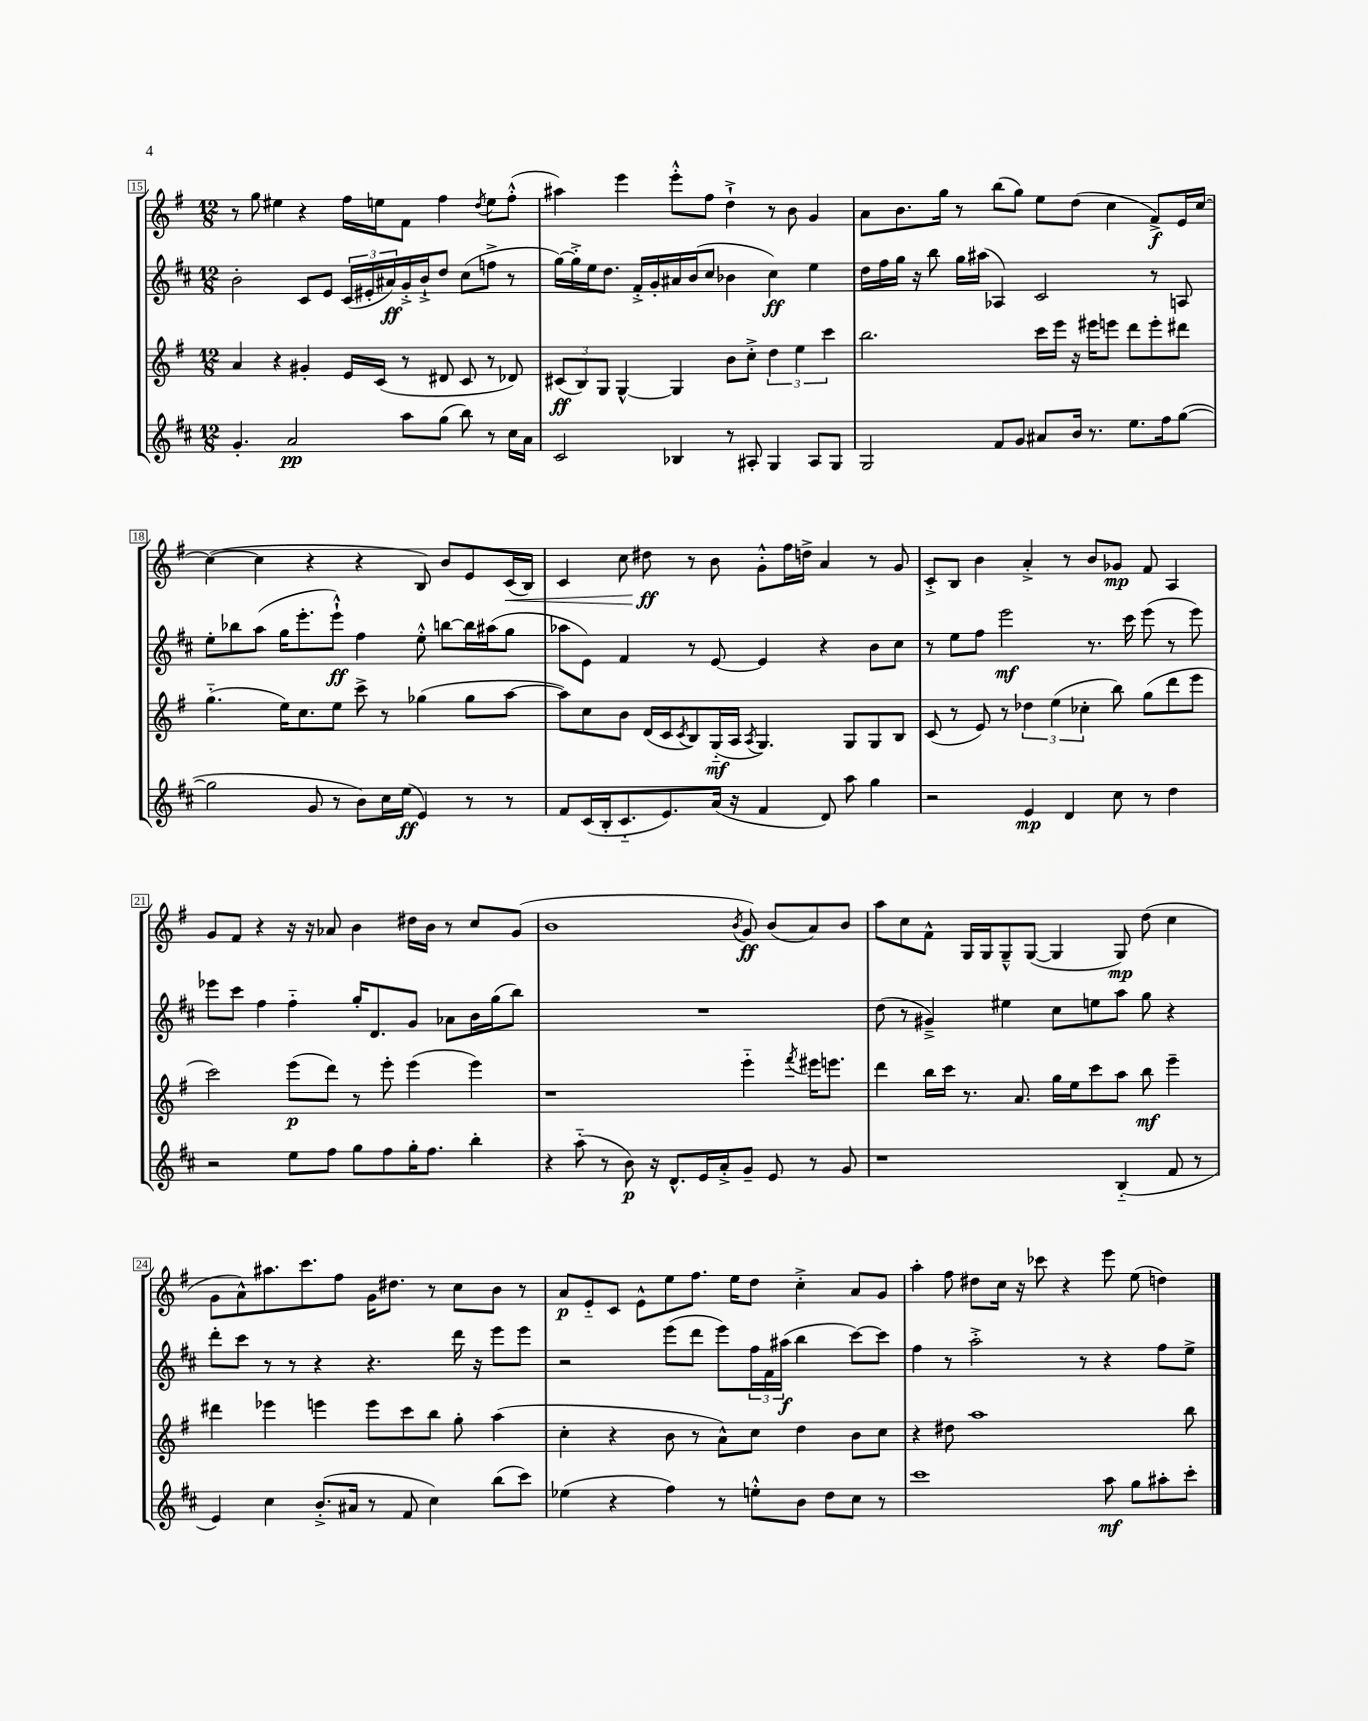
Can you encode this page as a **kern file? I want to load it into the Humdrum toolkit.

**kern	**dynam	**kern	**dynam	**kern	**dynam	**kern	**dynam
*part4	*part4	*part3	*part3	*part2	*part2	*part1	*part1
*staff4	*staff4	*staff3	*staff3	*staff2	*staff2	*staff1	*staff1
*clefG2	*	*clefG2	*	*clefG2	*	*clefG2	*
*k[f#c#]	*	*k[f#]	*	*k[f#c#]	*	*k[f#]	*
*M12/8	*	*M12/8	*	*M12/8	*	*M12/8	*
=15	=15	=15	=15	=15	=15	=15	=15
4.g'/	.	4a/	.	2b'\	.	8r	.
.	.	.	.	.	.	8gg\	.
.	.	4r	.	.	.	4ee#X\	.
2a/	pp	.	.	.	.	.	.
.	.	4g#X'/	.	8c#/L	.	4r	.
.	.	.	.	8e/J	.	.	.
.	.	16e/LL	.	(24c#/LL	.	16ff#\LL	.
.	.	.	.	24e#X'/	.	.	.
.	.	(16c/JJ	.	.	.	16een\J	.
.	.	.	.	24a#X/)	ff	.	.
8aa\L	.	8r	.	16g'^/	.	8f#\J	.
.	.	.	.	16b`^/J	.	.	.
(8gg\J	.	8d#X/	.	8dd/J	.	4ff#\	.
8bb\)	.	8c/	.	(8cc#\L	.	.	.
.	.	.	.	.	.	8qdd/	.
8r	.	8r	.	8ffn^\J	.	8ee\L	.
16cc#\LL	.	8d-X/)	.	8r	.	(8ff#'^^\J	.
16a\JJ	.	.	.	.	.	.	.
=16	=16	=16	=16	=16	=16	=16	=16
2c#/	.	(12c#X/L	ff	[16gg\LL)	.	4aa#X\)	.
.	.	.	.	16gg'^\]	.	.	.
.	.	12B/)	.	.	.	.	.
.	.	.	.	16ee\J	.	.	.
.	.	12G/J	.	.	.	.	.
.	.	.	.	8.dd\J	.	.	.
.	.	[4G^^/	.	.	.	4eee\	.
.	.	.	.	16f#'^/LL	.	.	.
.	.	.	.	16g'/	.	.	.
4B-X/	.	4G/]	.	16a#X/	.	8eee'^^\L	.
.	.	.	.	(16b/J	.	.	.
.	.	.	.	8cc#/J	.	8ff#\J	.
8r	.	8b\L	.	4b-X\	.	4dd`^\	.
8A#X'/	.	8cc'^\J	.	.	.	.	.
4G/	.	6dd\	.	4cc#\)	ff	8r	.
.	.	.	.	.	.	8b\	.
.	.	6ee\	.	.	.	.	.
8A#/L	.	.	.	4ee\	.	4g/	.
.	.	6ccc\	.	.	.	.	.
8G/J	.	.	.	.	.	.	.
=17	=17	=17	=17	=17	=17	=17	=17
2G/	.	2.bb\	.	16dd\LL	.	8a\L	.
.	.	.	.	16ff#\	.	.	.
.	.	.	.	16gg\JJ	.	8.b\	.
.	.	.	.	16r	.	.	.
.	.	.	.	8bb\	.	.	.
.	.	.	.	.	.	16gg\Jk	.
.	.	.	.	16gg\LL	.	8r	.
.	.	.	.	(16aa#X\JJ	.	.	.
8f#/L	.	.	.	4A-X/)	.	(8bb\L	.
8g/J	.	.	.	.	.	8gg\J)	.
8a#X/L	.	16ccc\LL	.	2c#/	.	8ee\L	.
.	.	16eee\JJ	.	.	.	.	.
16b/Jk	.	16r	.	.	.	(8dd\J	.
8.r	.	16eee#X\KL	.	.	.	.	.
.	.	8eeen\J	.	.	.	4cc\	.
8.ee\L	.	8ddd\L	.	.	.	.	.
.	.	8eee'\	.	8r	.	8f#^/L)	f
16ff#\k	.	.	.	.	.	.	.
([8gg\J	.	8ddd#X\J	.	8An/	.	16e/L	.
.	.	.	.	.	.	[16cc/JJ	.
!!LO:LB:g=z
=18	=18	=18	=18	=18	=18	=18	=18
2gg\]	.	(4.gg\	.	8ee'\L	.	(4cc\_	.
.	.	.	.	8bb-X\	.	.	.
.	.	.	.	(8aa\J	.	4cc\]	.
.	.	16ee\KL)	.	16gg\KL	.	.	.
.	.	8.cc\	.	8.eee'\	.	.	.
8g/	.	.	.	.	.	4r	.
8r	.	8ee\J	.	8eee`^^\J)	ff	.	.
8b\L)	.	8ccc^\	.	4ff#\	.	4r	.
16cc#\L	.	8r	.	.	.	.	.
(16ee\JJ	ff	.	.	.	.	.	.
4e/)	.	(4gg-X\	.	8ee'^^\	.	8B/)	.
.	.	.	.	[8bbn\L	.	8b/L	.
8r	.	8gg-\L	.	16bb\L]	.	8e/	.
.	.	.	.	(16aa#X\J	.	.	.
!	!	!	!	!	!	!	!LO:HP:b
8r	.	[8aa\J	.	8gg\J	.	(16c/L	<
.	.	.	.	.	.	16B/JJ)	.
=19	=19	=19	=19	=19	=19	=19	=19
8f#/L	.	8aa\L])	.	8aa-X\L	.	4c/	.
(16c#/L	.	8cc\	.	8e\J)	.	.	.
16B'/J	.	.	.	.	.	.	.
8.c#/	.	8b\J	.	4f#/	.	8cc\	.
.	.	(16d/LL	.	.	.	8dd#X\	ff
8.e/)	.	16c/J	.	.	.	.	.
.	.	8qc/	.	.	.	.	.
.	.	8B/)	.	8r	.	8r	[
(16a/Jk	.	(16G/L	mf	[8e/	.	8b\	.
16r	.	16A/JJ	.	.	.	.	.
.	.	8qA/	.	.	.	.	.
4f#/	.	4.G/)	.	4e/]	.	8g'^^\L	.
.	.	.	.	.	.	16ff#\L	.
.	.	.	.	.	.	16ddn^\JJ	.
8d/)	.	.	.	4r	.	4a/	.
8aa\	.	8G/L	.	.	.	.	.
4gg\	.	8G/	.	8b\L	.	8r	.
.	.	8B/J	.	8cc#\J	.	8g/	.
=20	=20	=20	=20	=20	=20	=20	=20
2r	.	(8c/	.	8r	.	8c'^/L	.
.	.	8r	.	8ee\L	.	8B/J	.
.	.	8e/)	.	8ff#\J	.	4b\	.
.	.	8r	.	2eee\	mf	.	.
4e/	mp	6dd-X\	.	.	.	4a'^/	.
.	.	(6ee\	.	.	.	.	.
4d/	.	.	.	.	.	8r	.
.	.	6cc-X'\	.	.	.	.	.
.	.	.	.	8.r	.	8b/L	.
8cc#\	.	8bb\)	.	.	.	8g-X/J	mp
.	.	.	.	16ccc#\	.	.	.
8r	.	(8gg\L	.	(8eee\	.	8f#/	.
4dd\	.	8ddd\	.	8r	.	4A/	.
.	.	8eee\J	.	8eee\)	.	.	.
!!LO:LB:g=z
=21	=21	=21	=21	=21	=21	=21	=21
2r	.	2ccc\)	.	8eee-X\L	.	8g/L	.
.	.	.	.	8ccc#\J	.	8f#/J	.
.	.	.	.	4ff#\	.	4r	.
8ee\L	.	(8eee\L	p	4ff#\	.	16r	.
.	.	.	.	.	.	16r	.
8ff#\J	.	8ddd\J)	.	.	.	8a-X/	.
8gg\L	.	8r	.	16gg'/KL	.	4b\	.
.	.	.	.	8.d/	.	.	.
8ff#\	.	8eee'\	.	.	.	.	.
16gg'\K	.	(4eee\	.	8g/J	.	16dd#X\LL	.
8.ff#\J	.	.	.	.	.	16b\JJ	.
.	.	.	.	8a-X\L	.	8r	.
4bb'\	.	4eee\)	.	16b\L	.	8cc/L	.
.	.	.	.	(16gg\J	.	.	.
.	.	.	.	8bb\J)	.	(8g/J	.
=22	=22	=22	=22	=22	=22	=22	=22
4r	.	1r	.	1.r	.	1b	.
(8aa\	.	.	.	.	.	.	.
8r	.	.	.	.	.	.	.
8b\)	p	.	.	.	.	.	.
16r	.	.	.	.	.	.	.
8.d^^/L	.	.	.	.	.	.	.
16e/L	.	.	.	.	.	.	.
16a'^/J	.	.	.	.	.	.	.
.	.	.	.	.	.	8qb/	.
8g~/J	.	4eee\	.	.	.	8g/)	ff
8e/	.	.	.	.	.	(8b/L	.
.	.	8qfff#/	.	.	.	.	.
8r	.	16eee#X\KL	.	.	.	8a/)	.
.	.	8.eeen\J	.	.	.	.	.
8g/	.	.	.	.	.	8b/J	.
=23	=23	=23	=23	=23	=23	=23	=23
1r	.	4ddd\	.	(8dd\	.	8aa\L	.
.	.	.	.	8r	.	8cc\	.
.	.	16bb\LL	.	4g#X~^/)	.	8f#^^\J	.
.	.	16ccc\JJ	.	.	.	.	.
.	.	8.r	.	.	.	16G/LL	.
.	.	.	.	.	.	16G/J	.
.	.	.	.	4ee#X\	.	8G~^^/	.
.	.	8.a/	.	.	.	.	.
.	.	.	.	.	.	([8G/J	.
.	.	16gg\LL	.	8cc#\L	.	4G/]	.
.	.	16ee\J	.	.	.	.	.
.	.	8ccc\	.	8een\	.	.	.
(4B/	.	8aa\J	.	8aa\J	.	8G/)	mp
.	.	8bb\	mf	8gg\	.	(8dd\	.
8f#/	.	4eee~\	.	4r	.	4cc\	.
8r	.	.	.	.	.	.	.
!!LO:LB:g=z
=24	=24	=24	=24	=24	=24	=24	=24
4e/)	.	4ddd#X\	.	8ddd'\L	.	8g\L	.
.	.	.	.	8ccc#\J	.	8a^^\)	.
4cc#\	.	4eee-X\	.	8r	.	8.aa#X\	.
.	.	.	.	8r	.	.	.
.	.	.	.	.	.	8.ccc\	.
(8.b'^/L	.	4eeen\	.	4r	.	.	.
.	.	.	.	.	.	8ff#\J	.
16a#X/Jk	.	.	.	.	.	.	.
8r	.	8eee\L	.	4.r	.	16g\KL	.
.	.	.	.	.	.	8.dd#X\J	.
8f#/	.	8ccc\	.	.	.	.	.
4cc#\)	.	8bb\J	.	.	.	8r	.
.	.	8gg'\	.	16ddd\	.	8cc\L	.
.	.	.	.	16r	.	.	.
(8bb\L	.	(4aa\	.	8eee\L	.	8b\J	.
8ccc#\J)	.	.	.	8eee\J	.	8r	.
=25	=25	=25	=25	=25	=25	=25	=25
(4ee-X\	.	4cc'\	.	2r	.	8a/L	p
.	.	.	.	.	.	8e/	.
4r	.	4r	.	.	.	8c/J	.
.	.	.	.	.	.	8e^^\L	.
4ff#\)	.	8b\	.	(8eee\L	.	8ee\	.
.	.	8r	.	8ddd\J	.	8.ff#\J	.
8r	.	8a^^\L)	.	8eee\L)	.	.	.
.	.	.	.	.	.	16ee\KL	.
8een'^^\L	.	8cc\J	.	24ff#\L	.	8dd\J	.
.	.	.	.	24f#\	.	.	.
.	.	.	.	(24aa#X\JJ	f	.	.
8b\J	.	4dd\	.	4bb\	.	4cc'^\	.
8dd\L	.	.	.	.	.	.	.
8cc#\J	.	8b\L	.	[8ccc#\L)	.	8a/L	.
8r	.	8cc\J	.	8ccc#\J]	.	8g/J	.
=26	=26	=26	=26	=26	=26	=26	=26
1ccc#	.	4r	.	4ff#\	.	4aa'\	.
.	.	8dd#X\	.	8r	.	8ff#\	.
.	.	1aa	.	2aa'^\	.	8dd#X\L	.
.	.	.	.	.	.	16cc\Jk	.
.	.	.	.	.	.	16r	.
.	.	.	.	.	.	8ccc-X\	.
.	.	.	.	.	.	4r	.
.	.	.	.	8r	.	.	.
8aa\	mf	.	.	4r	.	8eee\	.
8gg\L	.	.	.	.	.	(8ee\	.
8aa#X'\	.	.	.	8ff#\L	.	4ddn\)	.
8ccc#'\J	.	8bb\	.	8ee^\J	.	.	.
==	==	==	==	==	==	==	==
*-	*-	*-	*-	*-	*-	*-	*-
